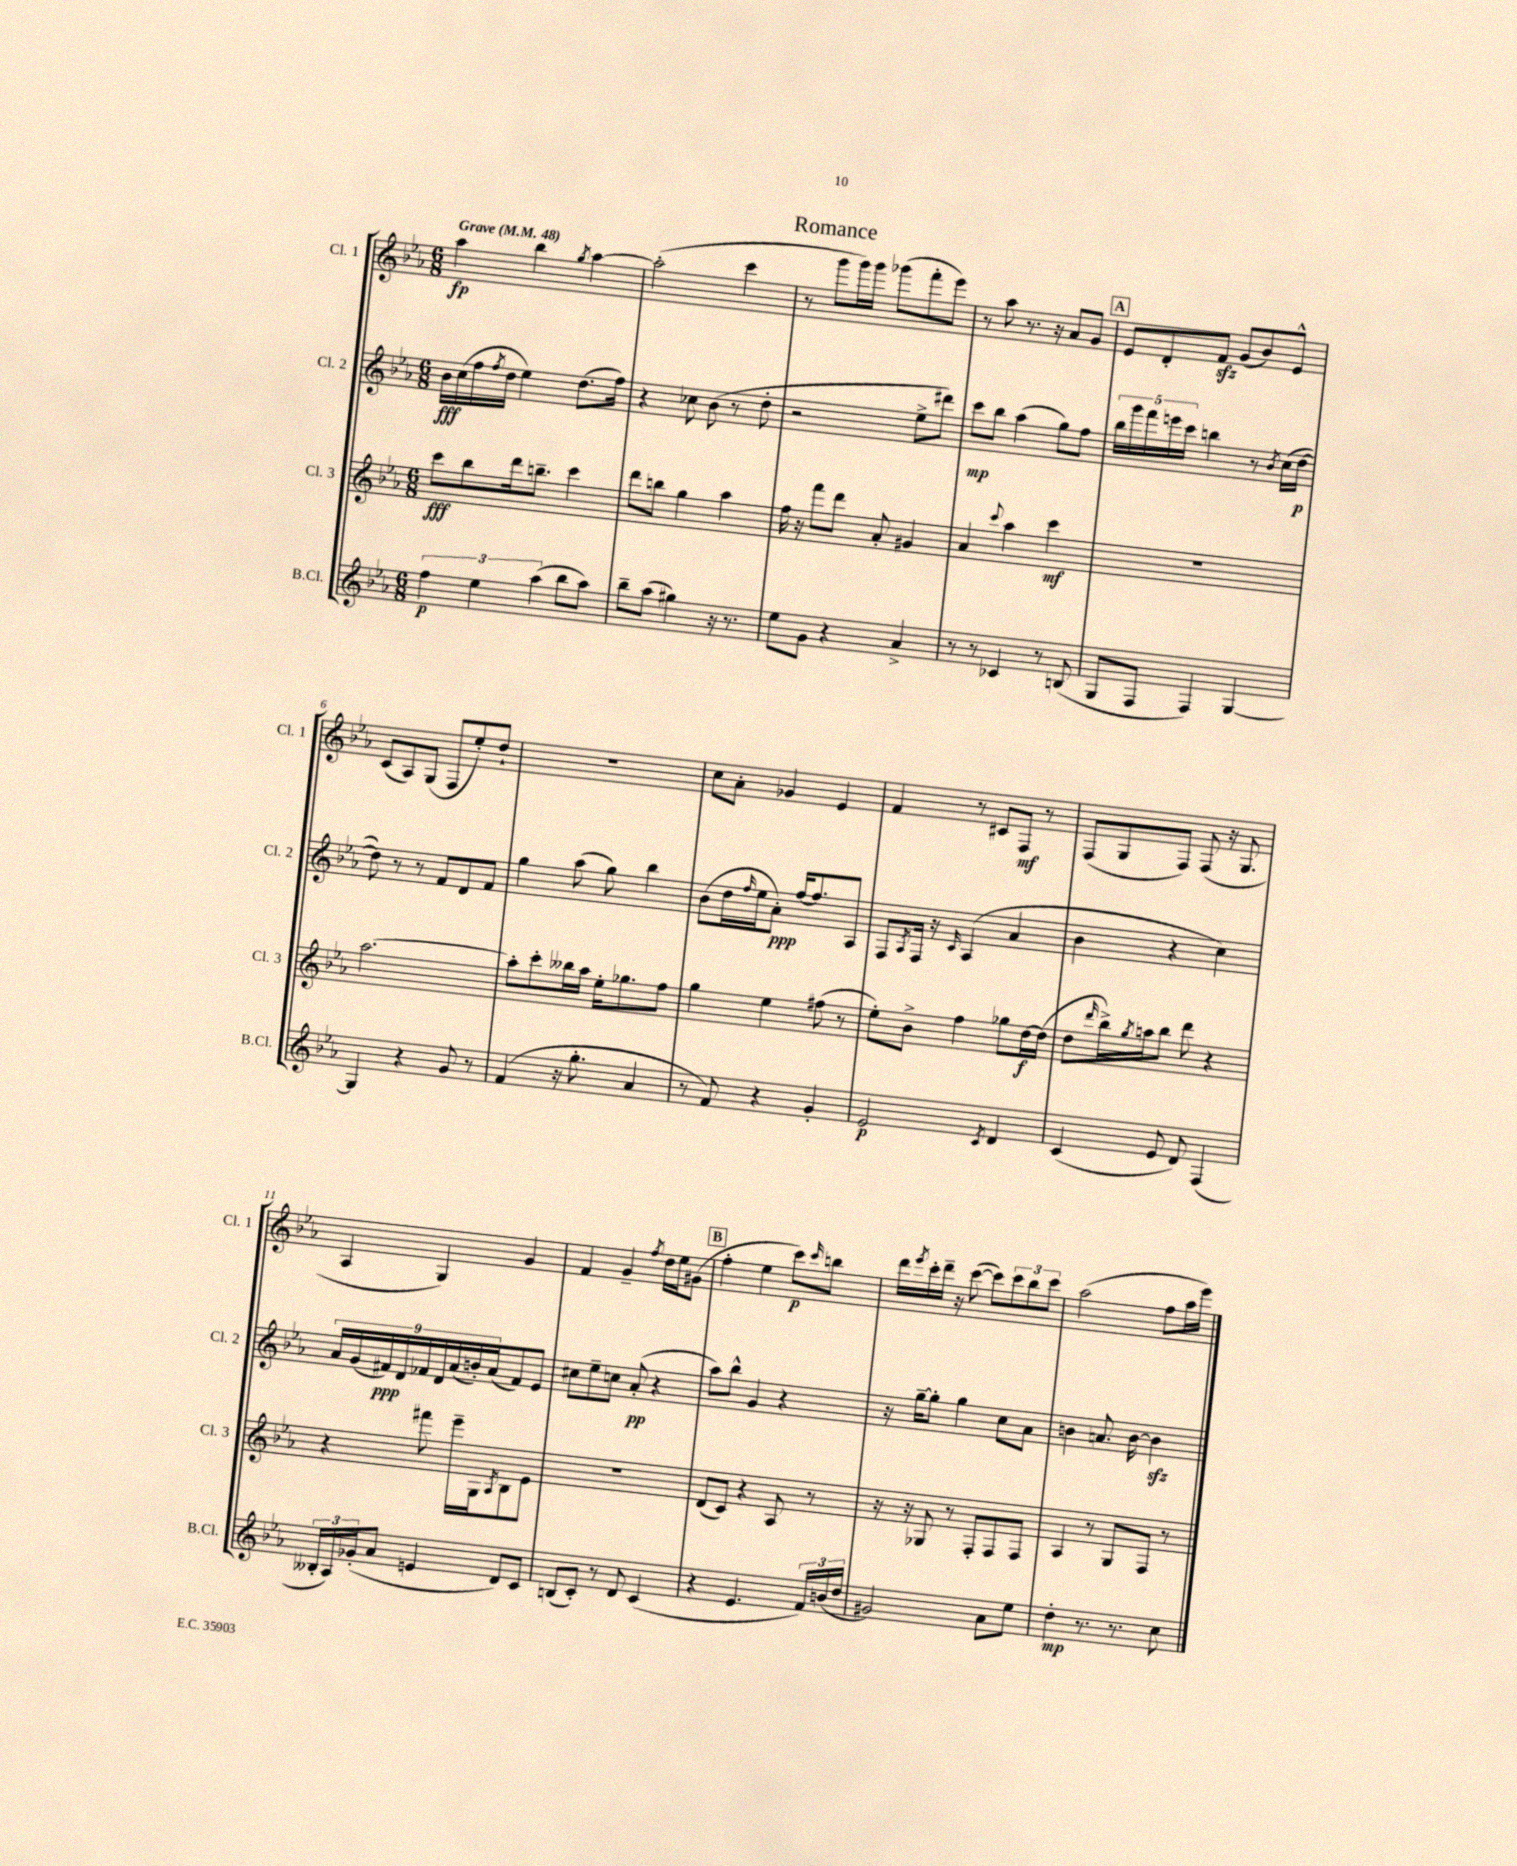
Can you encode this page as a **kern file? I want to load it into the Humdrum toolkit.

**kern	**kern	**kern	**kern
*staff4	*staff3	*staff2	*staff1
*clefG2	*clefG2	*clefG2	*clefG2
*k[b-e-a-]	*k[b-e-a-]	*k[b-e-a-]	*k[b-e-a-]
*M6/8	*M6/8	*M6/8	*M6/8
*MM48	*MM48	*MM48	*MM48
6ff	8ccc	16b-	4aa-
.	.	(16cc	.
.	8bb-	16ff	.
6ee-	.	.	.
.	.	8qff	.
.	.	16dd	.
.	16ddd	4ee-)	4bb-
.	8.bb~	.	.
(6aa-	.	.	.
.	.	.	8qgg
8bb-	4ccc	(8.dd	[4aa-
8aa-)	.	.	.
.	.	16ff)	.
=	=	=	=
8bb-~	8ddd	4r	(2aa-']
(8aa-	8bb	.	.
4gg#)	4gg	8cc-	.
.	.	(8b-	.
16r	4aa-	8r	4ccc
8.r	.	.	.
.	.	8dd'	.
=	=	=	=
8ee-	16ff	2r	8r
.	16r	.	.
8g	8fff	.	8ggg
4r	8ddd	.	16ggg)
.	.	.	16ggg
.	8a-'	.	(8ggg-
4a-^	4g#	8ee-^	8fff'
.	.	8ddd#)	8eee-)
=	=	=	=
8r	4a-	8ccc	8r
8r	.	8bb-	8aa-
.	8qqccc	.	.
4c-	4aa-	(4aa-	8.r
.	.	.	16r
8r	4ccc	8gg)	8a-
(8B	.	8ff	8g
=	=	=	=
8G	2.r	20bb-	8e-
.	.	20ggg	.
.	.	20fff	.
8F	.	.	8d'
.	.	20eee	.
.	.	20ccc	.
4F)	.	4bb	8f
.	.	.	(8g
[4G	.	8r	8b-)
.	.	8qb-	.
.	.	(16cc	8e-^^
.	.	[16dd	.
=	=	=	=
4G]	[2.aa-	8dd])	(8c
.	.	8r	8A-)
4r	.	8r	(8G
.	.	8f	8F
8g	.	8d	8ee-')
8r	.	8f	8dd`
=	=	=	=
(4f	8aa-']	4gg	2.r
.	8ccc'	.	.
16r	16bb--	(8aa-	.
8.gg'	16aa-	.	.
.	16ee-'	8gg)	.
.	8.gg-	.	.
4a-	.	4bb-	.
.	8ff	.	.
=	=	=	=
8r	4gg	(8b-	8cc
8f)	.	16dd	8a-'
.	.	16qqff	.
.	.	16ee-	.
4r	4ee-	8a-')	4g-
.	.	[16ff	.
.	.	8.ff]	.
4g'	(8ff#	.	4e-
.	8r	8A-	.
=	=	=	=
2e-	8ee-')	8F	4f
.	.	8qA-	.
.	8b-^	16F	.
.	.	16r	.
.	.	16qqc	.
.	4ff	(4A-	8r
.	.	.	8c#
8qc	.	.	.
4d	8gg-	4a-	8F
.	[16dd	.	8r
.	(16dd]	.	.
=	=	=	=
(4c	8dd	4b-	(8F
.	16qqddd	.	.
.	16bb-^)	.	8G
.	8qgg	.	.
.	16aa	.	.
8e-	8bb-	4r	8F)
8d)	8ddd	.	(8F
(4F	4r	4cc)	16r
.	.	.	8.G
=	=	=	=
24B--'	4r	18a-	4A-
24A-)	.	.	.
.	.	(18g	.
(24g-'	.	.	.
.	.	18f#)	.
8a-	.	.	.
.	.	18d	.
.	.	18f-	.
4e	8fff#	.	4G)
.	.	18d	.
.	.	(18a-	.
.	16eee-~	.	.
.	.	18b')	.
.	16G	.	.
.	.	(18a-	.
.	8qA-	.	.
8d)	8B-	8f-)	4g
8c	8e-	8e-	.
=	=	=	=
(8B	2.r	8cc#	4f
8c')	.	8ee-~	.
8r	.	8cc	4g~
8d	.	(8a-'	.
.	.	.	8qff
(4c	.	4r	16dd
.	.	.	16ee-
.	.	.	(8g#
=	=	=	=
4r	(8d	8aa-)	4ff'
.	8c)	8bb-^^	.
4.e-	4r	4g	4ee-
.	8A-	4r	8ccc)
.	.	.	16qqccc
24f)	8r	.	8bb
(24b	.	.	.
24dd	.	.	.
=	=	=	=
2g#)	16r	16r	16ddd
.	.	.	8qeee-
.	16r	[16gg~	16ccc'
.	8G-	8gg']	16ddd~
.	.	.	16r
.	8r	4gg	([8ccc
.	8F'	.	8ccc])
8a-	8F	8cc	12ccc
.	.	.	12bb-
8ee-	8F	8a-	.
.	.	.	12ccc
=	=	=	=
4dd'	4A-	4b	(2aa-
8.r	8r	8.a	.
.	8G	.	.
8.r	.	[16b	.
.	8F	4b]	8ff
8cc	8r	.	16aa-
.	.	.	16eee-)
==	==	==	==
*-	*-	*-	*-
